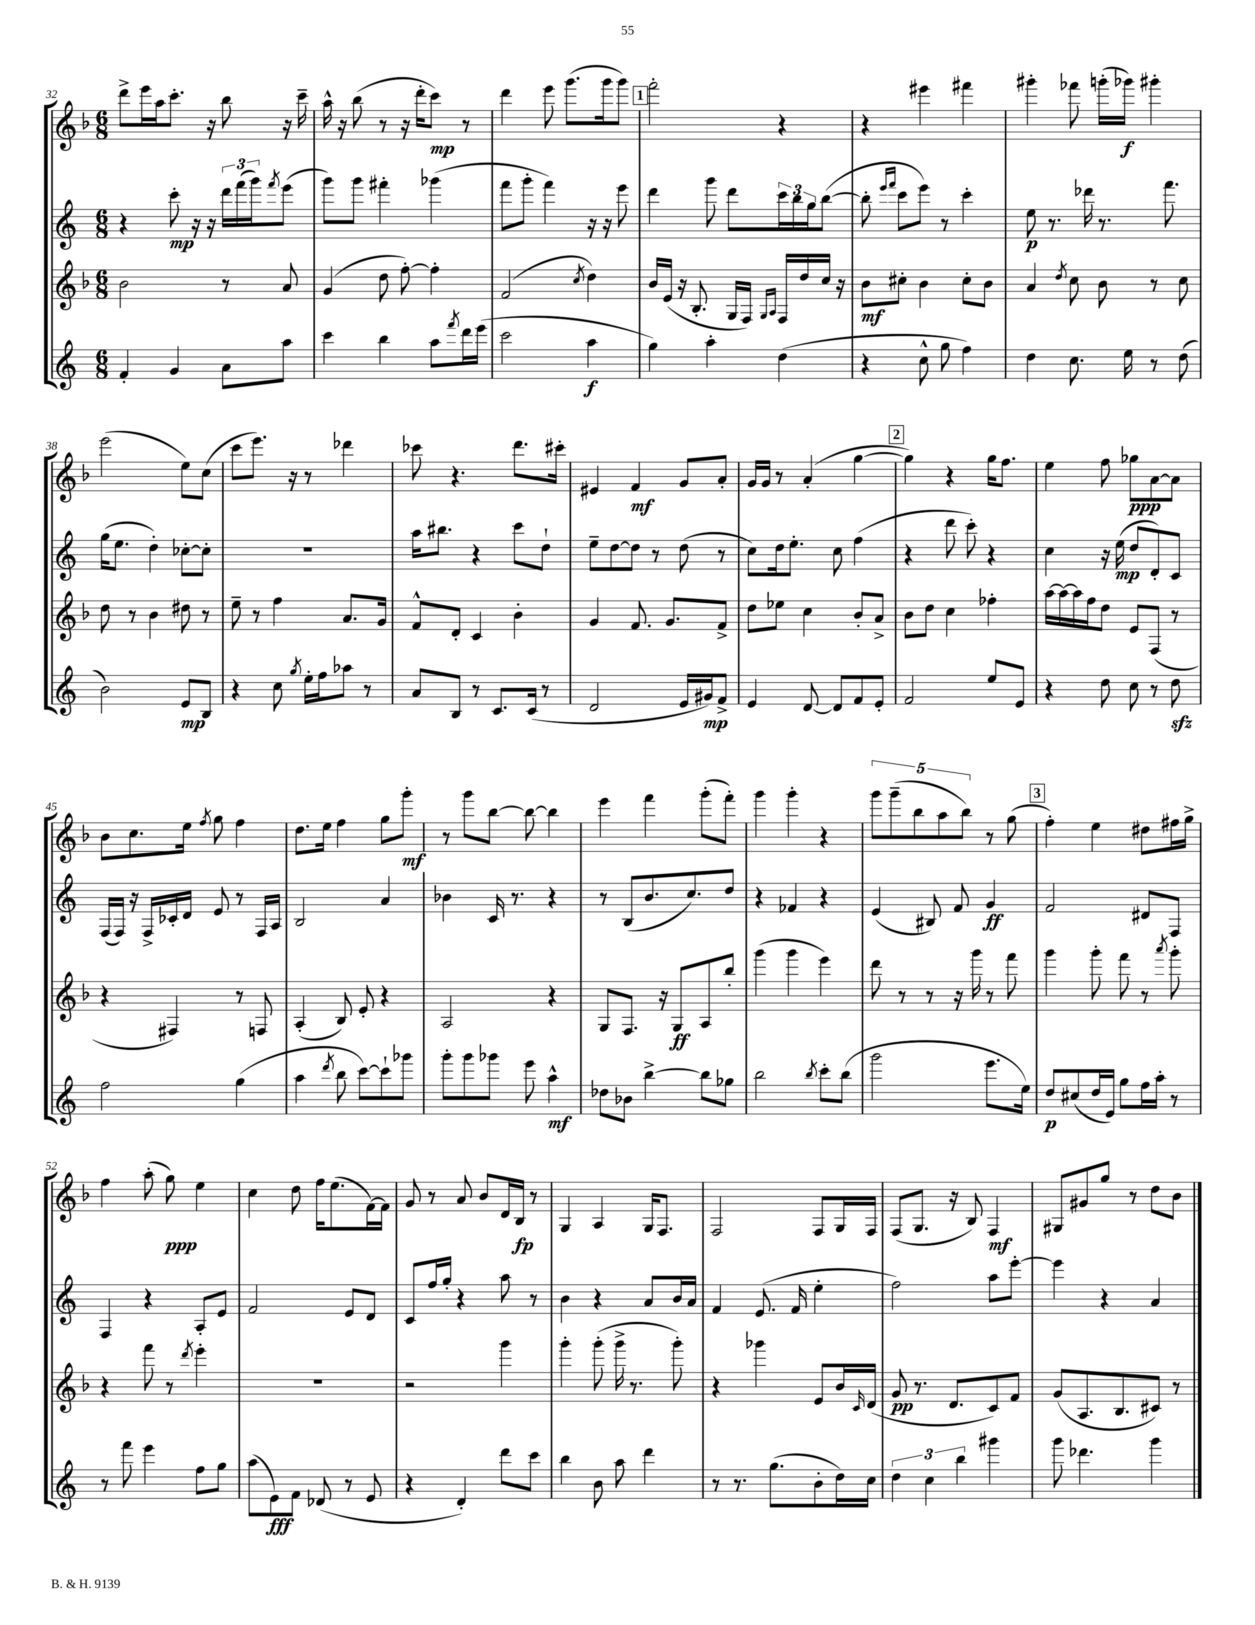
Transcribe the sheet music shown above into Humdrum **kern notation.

**kern	**kern	**kern	**kern
*staff4	*staff3	*staff2	*staff1
*clefG2	*clefG2	*clefG2	*clefG2
*k[]	*k[b-]	*k[]	*k[b-]
*M6/8	*M6/8	*M6/8	*M6/8
4f'	2b-	4r	8ddd^
.	.	.	16eee
.	.	.	16aa
4g	.	8ccc'	8.ccc'
.	.	16r	.
.	.	16r	16r
8a	8r	24ddd	8bb-
.	.	(24fff	.
.	.	24ggg)	.
.	.	8qfff	.
8aa	8a	(8eee	16r
.	.	.	16ccc~
=	=	=	=
4ccc	(4g	8ggg)	16aa^^
.	.	.	16r
.	.	8ggg	(8bb-
4bb	8dd	4fff#'	8r
.	[8ff')	.	16r
.	.	.	16ddd'
8aa	4ff']	(4ggg-	8ccc)
8qfff	.	.	.
16ddd	.	.	8r
(16eee	.	.	.
=	=	=	=
2ccc	(2f	8fff	4ddd
.	.	8ggg'	.
.	.	4fff)	8eee
.	.	.	(8.ggg
.	8qcc	.	.
4aa	4dd)	16r	.
.	.	16r	16ggg
.	.	8eee	8ggg)
=	=	=	=
4gg)	16b-	4ddd	2fff'
.	(16e	.	.
.	16r	.	.
.	8.B-'	.	.
4aa'	.	8ggg	.
.	16G	8ddd	.
.	16F)	.	.
.	16qqG	.	.
.	16qqA	.	.
(4dd	16F	24ccc	4r
.	.	24bb	.
.	16dd	.	.
.	.	24gg	.
.	16cc	([8bb	.
.	16r	.	.
=	=	=	=
4r	8b-	8bb']	4r
.	.	16qqeee	.
.	.	16qqfff	.
.	8cc#'	8ccc	.
8cc^^	4b-	8eee)	4eee#
8gg	.	8r	.
4ff)	8cc#'	4ccc'	4fff#
.	8b-	.	.
=	=	=	=
4dd	4a	8ee	4ggg#'
.	.	8.r	.
.	8qdd	.	.
8.cc	8cc	.	8fff-
.	.	16ddd-	.
.	8b-	8.r	(16ggg'
16ee	.	.	16ggg-)
8r	8r	.	4ggg#'
.	.	8.fff	.
(8dd	8cc	.	.
=	=	=	=
2b)	8dd	(16gg	(2eee
.	.	8.ee	.
.	8r	.	.
.	4b-	4dd')	.
8e	8dd#	[8cc-'	8ee)
8B	8r	8cc-']	(8cc
=	=	=	=
4r	8ee~	2.r	8ccc
.	8r	.	8.eee)
8cc	4ff	.	.
.	.	.	16r
8qgg	.	.	.
16ee'	.	.	8r
16ff	.	.	.
8aa-	8.a	.	4ddd-
8r	.	.	.
.	16g	.	.
=	=	=	=
8a	8f^^	16aa	8ccc-
.	.	8.bb#	.
8B	8d'	.	4.r
8r	4c	4r	.
8.c	.	.	.
.	4b-'	8ccc	8.ddd
(16c	.	.	.
8r	.	8dd`	.
.	.	.	16ccc#'
=	=	=	=
2d	4g	8ee~	4e#
.	.	[8dd	.
.	8.f	8dd]	4f
.	.	8r	.
.	8.g	.	.
16e	.	(8dd	8g
16g#)	.	.	.
8f^	8f^	8r	8a'
=	=	=	=
4e	8dd	8cc)	16g
.	.	.	16g
.	8ee-	16dd	8r
.	.	8.ee'	.
[8d	4cc	.	(4a'
8d]	.	8cc	.
8f	8b-'	(4ff	[4gg
8e'	8a^	.	.
=	=	=	=
2f	8b-	4r	4gg])
.	8dd	.	.
.	4cc	8ddd	4r
.	.	8ccc')	.
8ee	4ff-'	4r	16gg
.	.	.	8.ff
8e	.	.	.
=	=	=	=
4r	[16aa	4cc	4ee
.	16aa_	.	.
.	16aa]	.	.
.	16ff	.	.
8dd	8dd	16r	8ff
.	.	(16ee	.
8cc	8e	8dd	8gg-
8r	(8F	8d')	[8a
8dd	8r	8c	8a]
=	=	=	=
2ff	4r	(16F	8b-
.	.	16F)	.
.	.	16r	8.cc
.	.	16F^	.
.	4F#)	16c-'	.
.	.	16d	16ee
.	.	.	8qff
.	.	8e	8gg
(4gg	8r	8r	4ff
.	8F	16F	.
.	.	16A	.
=	=	=	=
4aa	(4A'	2B	8.dd
.	.	.	16ee
8qddd	.	.	.
8bb	8B-)	.	4ff
[8ccc)	8e'	.	.
8ccc`]	4r	4a	8gg
8ggg-	.	.	8ggg'
=	=	=	=
8ggg'	2A	4b-	8r
8ggg	.	.	8ggg
8ggg-	.	16c	[8bb-
.	.	8.r	.
8eee	.	.	8bb-_
4aa^^	4r	4r	4bb-]
=	=	=	=
8dd-	8G	8r	4eee
8b-	8.F	(8B	.
[4bb^	.	8.b	4fff
.	16r	.	.
.	8G	.	.
.	.	8.cc)	.
8bb]	8A	.	(8ggg'
8gg-	8bb-'	8dd	8fff')
=	=	=	=
2bb	(4ggg	4r	4ggg
.	4ggg	4f-	4ggg'
8qbb	.	.	.
8ccc'	4eee)	4r	4r
(8bb	.	.	.
=	=	=	=
2ggg	8ddd	(4e	10ggg
.	.	.	(10ggg~
.	8r	.	.
.	.	.	10bb-
.	8r	8B#)	.
.	.	.	10aa
.	16r	8f	.
.	.	.	10bb-)
.	16ggg	.	.
8.eee	8r	4g	8r
.	8fff	.	(8gg
16ee)	.	.	.
=	=	=	=
8dd	4ggg	2f	4ff')
(8cc#	.	.	.
16dd	8ggg'	.	4ee
16e)	.	.	.
8gg	8fff	.	.
16ff	8r	8d#	8dd#
16aa'	.	.	.
.	8qaaa	.	.
8r	8ggg'	8F	16ff#
.	.	.	16gg^
=	=	=	=
8r	4r	4F	4ff
8fff	.	.	.
4eee	8fff	4r	(8aa'
.	8r	.	8gg)
.	8qddd	.	.
8ff	4eee'	8A'	4ee
8gg	.	8e	.
=	=	=	=
(8aa	2.r	2f	4cc
8e)	.	.	.
8f	.	.	8dd
(8d-	.	.	16ff
.	.	.	(8.ee
8r	.	8e	.
8e	.	8d	[16f)
.	.	.	16f]
=	=	=	=
4r	2r	8c	8g
.	.	16ff	8r
.	.	16gg'	.
4d')	.	4r	8a
.	.	.	8b-
8ddd	4ggg	8aa	16d
.	.	.	16B-
8ccc	.	8r	8r
=	=	=	=
4bb	4ggg'	4b	4G
8b	(8ggg'	4r	4A
8aa	16ggg^	.	.
.	8.r	.	.
4ddd	.	8a	16G
.	.	.	8.F
.	8ggg')	16b	.
.	.	16a	.
=	=	=	=
8r	4r	4f	2F
8.r	.	.	.
.	4ggg-	(8.e	.
(8.gg	.	.	.
.	.	16f	.
8b'	8e	4ee'	8F
16dd)	16b-	.	16G
.	16qqc	.	.
16cc	(16d	.	16F
=	=	=	=
6dd	8g	2ff)	(8F
.	8.r	.	8.G
6cc	.	.	.
.	8.d	.	16r
6bb	.	.	.
.	.	.	8B-)
4ggg#	8c)	8aa	4F
.	8f	[8eee'	.
=	=	=	=
8ggg	(8g	4eee]	8G#
4.ddd-	8.A	.	8g#
.	.	4r	8gg
.	8.B-	.	.
.	.	.	8r
4ggg	8c#)	4a	8dd
.	8r	.	8b-
==	==	==	==
*-	*-	*-	*-
